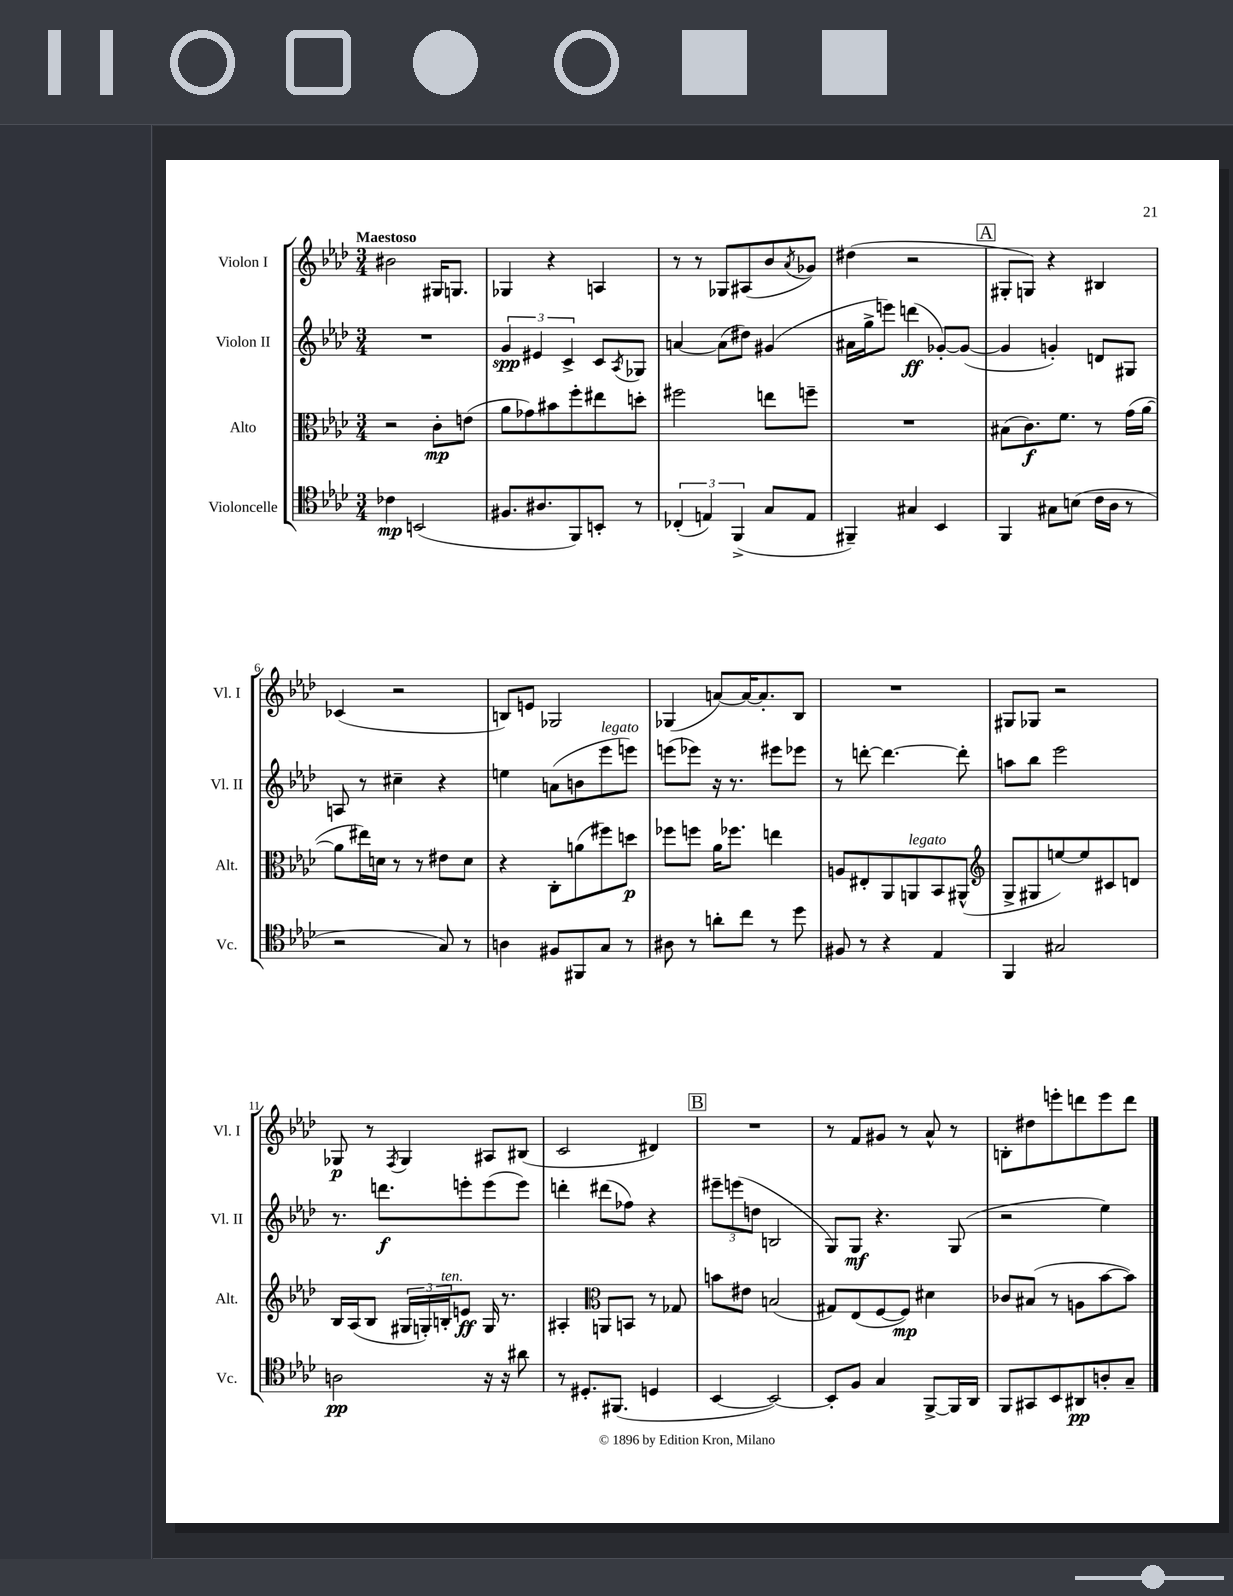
<<
\new StaffGroup <<
\new Staff = "s0" \with { instrumentName = "Violon I" shortInstrumentName = "Vl. I" } {
    \clef treble \key aes \major \numericTimeSignature \time 3/4 \tempo "Maestoso"
    bis'2 gis16 g8. |
    ges4 r4 a4 |
    r8 r8 ges8 ais8( bes'8 \acciaccatura { aes'8 } ges'8) |
    dis''4( r2 |
    \mark \markup { \box "A" } gis8-. g8) r4 bis4 |
    ces'4( r2 |
    b8) e'8 ges2 |
    ges4( a'8~) a'16~ a'8.-. bes8 |
    R2. |
    gis8 ges8 r2 |
    ges8\p r8 \acciaccatura { f8 } ges4 ais8 bis8( |
    c'2 dis'4) |
    \mark \markup { \box "B" } R2. |
    r8 f'8 gis'8 r8 aes'8-^ r8 |
    b8-. dis''8 e'''8-. d'''8 e'''8 d'''8 \bar "|." |
}
\new Staff = "s1" \with { instrumentName = "Violon II" shortInstrumentName = "Vl. II" } {
    \clef treble \key aes \major \numericTimeSignature \time 3/4
    R2. |
    \tuplet 3/2 { g'4\spp eis'4 c'4-> } c'8 \acciaccatura { aes8 } ges8 |
    a'4~ a'8( dis''8) gis'4( |
    ais'16 g''16-> e'''8) d'''4\ff( ges'8~-.) ges'8~( |
    \mark \markup { \box "A" } ges'4 g'4-.) d'8 gis8 |
    a8 r8 cis''4-- r4 |
    e''4 a'8( b'8 ees'''8^\markup { \italic "legato" } e'''8) |
    e'''8( ees'''8) r16 r8. eis'''8 ees'''8 |
    r8 d'''8~-. d'''4.~ d'''8-. |
    a''8 bes''8 ees'''2 |
    r8. d'''8.\f e'''8-. e'''8( e'''8) |
    d'''4-. dis'''8( fes''8) r4 |
    \mark \markup { \box "B" } \tuplet 3/2 { eis'''8-- e'''8( d''8 } b2 |
    g8) g8\mf r4. g8( |
    r2 ees''4) \bar "|." |
}
\new Staff = "s2" \with { instrumentName = "Alto" shortInstrumentName = "Alt." } {
    \clef alto \key aes \major \numericTimeSignature \time 3/4
    r2 c'8-.\mp e'8( |
    aes'8 ges'8) bis'8 f''8-. eis''8 d''8-. |
    fis''2 e''8 f''8-- |
    R2. |
    \mark \markup { \box "A" } bis8( c'8.\f) f'8. r8 g'16( aes'16~ |
    aes'8 eis''16) d'16 r8 r8 eis'8 d'8 |
    r4 c8-. a'8( fis''8) d''8\p |
    fes''8 f''8 aes'16 fes''8. e''4 |
    a8 eis8-. aes,8 a,8^\markup { \italic "legato" } bes,8 ais,8-^( |
    \clef treble g8-> gis8 e''8~) e''8 cis'8 d'8 |
    bes16 aes16( bes8 \tuplet 3/2 { gis16 g16-.) b16-.^\markup { \italic "ten." } } e'8\ff g16 r8. |
    ais4-. \clef alto a,8 b,8 r8 ges8 |
    \mark \markup { \box "B" } b'8 eis'8 b2( |
    gis8) ees8( f8~ f8\mp) dis'4 |
    ces'8 bis8( r8 a8 bes'8~ bes'8) \bar "|." |
}
\new Staff = "s3" \with { instrumentName = "Violoncelle" shortInstrumentName = "Vc." } {
    \clef tenor \key aes \major \numericTimeSignature \time 3/4
    ces'4\mp b,2( |
    fis8. ais8. f,8) b,8-. r8 |
    \tuplet 3/2 { ces4-.( e4) f,4->( } g8 e8 |
    fis,4--) gis4 bes,4 |
    \mark \markup { \box "A" } f,4 gis8 b8( c'16 aes16 r8 |
    r2 g8) r8 |
    a4 fis8 fis,8 g8 r8 |
    ais8 r8 a'8-. c''8 r8 des''8 |
    fis8 r8 r4 ees4 |
    f,4 gis2 |
    a2\pp r16 r16 ais'8 |
    r8 dis8.-. fis,8.( d4 |
    \mark \markup { \box "B" } bes,4~ bes,2~) |
    bes,8-. f8 g4 f,8~-> f,16 aes,16 |
    f,8 gis,8 bes,8 ais,8\pp a8-. g8-- \bar "|." |
}
>>
>>
